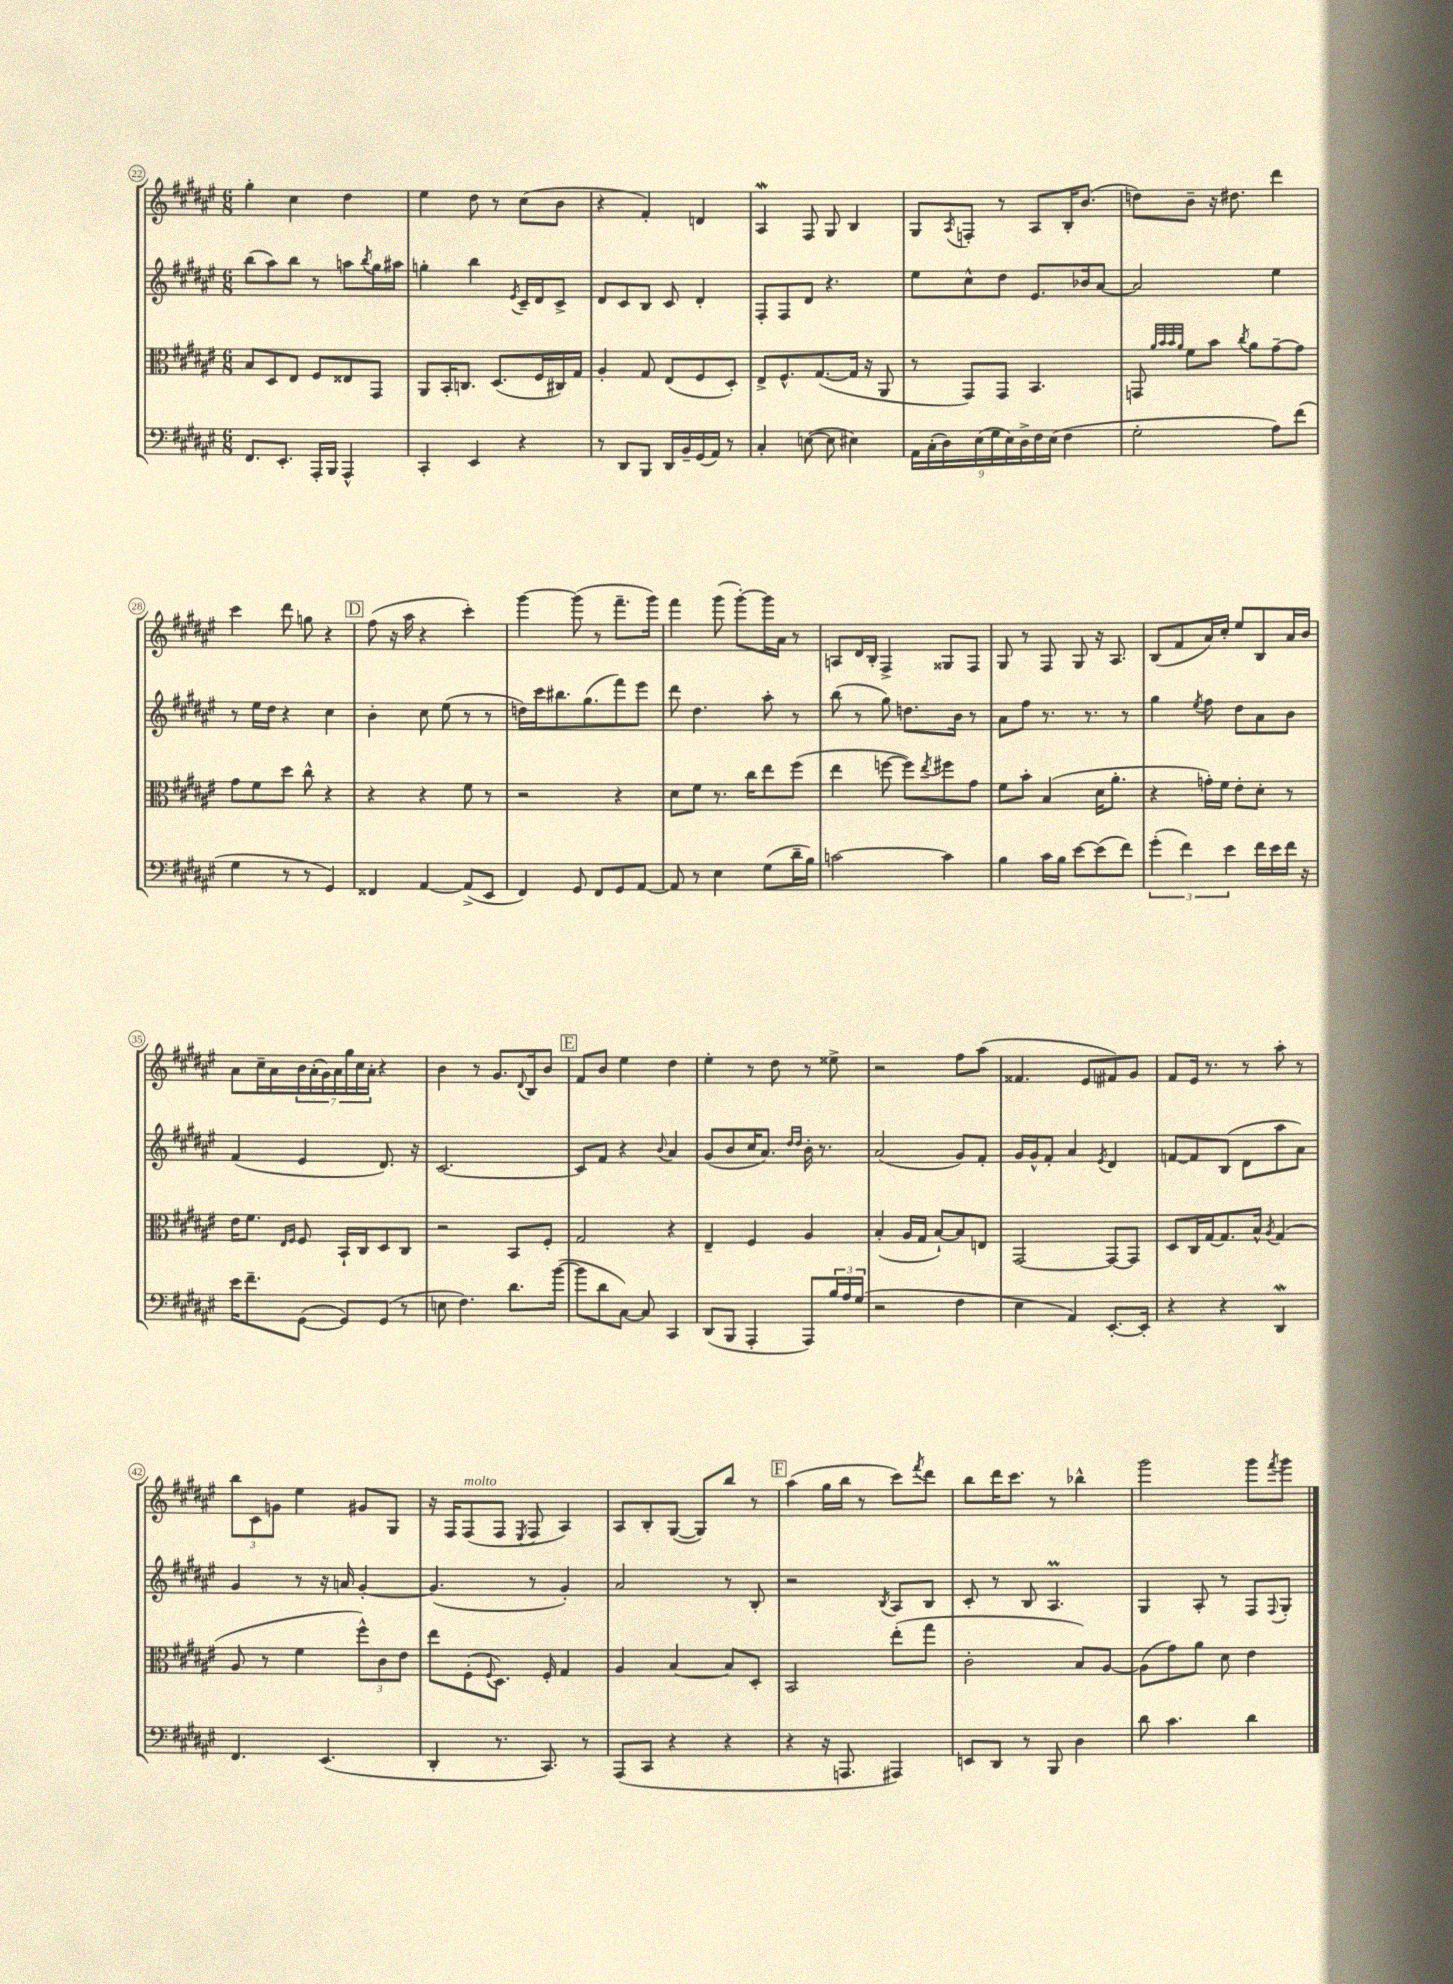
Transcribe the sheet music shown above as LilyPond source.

<<
\new StaffGroup <<
\new Staff = "s0" {
    \clef treble \key fis \major \numericTimeSignature \time 6/8
    gis''4-. cis''4 dis''4 |
    eis''4 dis''8 r8 cis''8( b'8 |
    r4 fis'4-.) d'4 |
    ais4\mordent fis8 gis8 b4 |
    gis8 \acciaccatura { ais8 } f8-. r8 ais8 b16-. b'8.( |
    d''8) b'8-- r16 dis''8. dis'''4 |
    cis'''4 dis'''8 g''8 r4 |
    \mark \markup { \box "D" } fis''8( r16 ais''16 r4 cis'''4-.) |
    gis'''4~ gis'''8( r8 fis'''8.-- gis'''16) |
    fis'''4 gis'''8( gis'''8~-.) gis'''16 ais'16 r8 |
    a8 dis'16 b16-. fis4-> gisis8 fis8 |
    gis8 r8 fis8 gis8 r16 ais8. |
    b8( fis'8 ais'16) cis''16-. eis''8 b8 ais'16 b'16 |
    ais'8 cis''16-- ais'16 \tuplet 7/4 { b'16 ais'16-.( gis'16) ais'16 gis''16 cis''16 ais'16-. } r4 |
    b'4 r8 gis'8. \appoggiatura { dis'8 } b16 b'8 |
    \mark \markup { \box "E" } fis'8 b'8 eis''4 dis''4 |
    eis''4-. r8 dis''8 r8 eisis''8-> |
    r2 fis''8 ais''8( |
    fisis'4. eis'8 fis'8) gis'8 |
    fis'8 eis'16 r8. r8 ais''8-. r8 |
    \tuplet 3/2 { b''8 cis'8 g'8 } eis''4 gis'8 gis8 |
    r16 fis16 fis8^\markup { \italic "molto" }( fis8 \acciaccatura { eis8 } fis8 ais4) |
    ais8 b8-. gis8~( gis8) b''8 r8 |
    \mark \markup { \box "F" } ais''4( gis''16 b''16 r8 cis'''8) \acciaccatura { fis'''8 } dis'''8 |
    b''8 dis'''16 cis'''8. r8 bes''4-^ |
    gis'''2 gis'''8 \acciaccatura { fis'''8 } gis'''8 \bar "|." |
}
\new Staff = "s1" {
    \clef treble \key fis \major \numericTimeSignature \time 6/8
    b''8( ais''8) b''8 r8 a''8 \acciaccatura { b''8 } gis''16 ais''16 |
    g''4-. b''4 \acciaccatura { eis'8 } cis'16-- dis'16 cis'8-> |
    dis'8 cis'8 b8 cis'8 dis'4-. |
    fis8-. fis8 dis'8 r4. |
    eis''8 cis''8-^ dis''8 eis'8. bes'16 ais'8~ |
    ais'2 eis''4 |
    r8 eis''16 dis''16 r4 cis''4 |
    \mark \markup { \box "D" } b'4-. cis''8 eis''8( r8 r8 |
    d''16) cis'''16 bis''8. gis''8.( fis'''8) eis'''8 |
    dis'''8 dis''4. ais''8-. r8 |
    b''8( r8 gis''8) d''8. b'16 r8 |
    ais'8 fis''8 r8. r8. r8 |
    gis''4 \acciaccatura { eis''8 } fis''8 dis''8 ais'8 b'8 |
    fis'4( eis'4 dis'8.) r16 |
    cis'2.~ |
    \mark \markup { \box "E" } cis'8 fis'8 r4 \appoggiatura { b'8 } ais'4 |
    gis'8( b'8 cis''16 ais'8.) \grace { dis''16 dis''16 } b'16-. r8. |
    ais'2( gis'8) fis'8-. |
    gis'16 gis'16-^ fis'8-. ais'4 \acciaccatura { eis'8 } dis'4 |
    f'8~ f'8 b8( dis'8 ais''8 ais'8) |
    gis'4 r8 r16 a'16 gis'4~-. |
    gis'4.( r8 gis'4-.) |
    ais'2 r8 b8-. |
    \mark \markup { \box "F" } r2 \acciaccatura { b8 } ais8 b8 |
    cis'8-. r8 b8 ais4.\prall |
    gis4 ais8-. r8 fis8 \appoggiatura { fis8 } gis8-. \bar "|." |
}
\new Staff = "s2" {
    \clef alto \key fis \major \numericTimeSignature \time 6/8
    b8 dis8 eis8 fis8 eisis8 gis,8 |
    ais,8 b,16-. c8. dis8.( fis16 cis16) gis16 |
    ais4-. gis8 eis8( fis8 dis8-.) |
    eis8-> fis8.-^ gis8.~( gis16 r16 ais,8 |
    r8 gis,8) gis,8 b,4. |
    g,8 \grace { ais'32 b'32 b'32 ais'32 } fis'8 b'8 \acciaccatura { cis''8 } ais'8 gis'8~-- gis'8 |
    gis'8 fis'8 dis''8 cis''8-^ r4 |
    \mark \markup { \box "D" } r4 r4 fis'8 r8 |
    r2 r4 |
    dis'8 fis'8 r8. cis''16 eis''8 fis''8( |
    eis''4 f''8~ f''8) \acciaccatura { eis''8 } fis''8 gis'8 |
    fis'8 b'8-. b4( dis'16 ais'8.-. |
    r4 g'16-.) fis'16 eis'8-. dis'8-. r8 |
    eis'16 fis'8. \grace { eis16 fis16 } fis8 b,16-! cis16 dis8 cis8 |
    r2 b,8 fis8-. |
    \mark \markup { \box "E" } gis2 r4 |
    eis4-- fis4 ais4 |
    b4-.( ais16 gis16 b8~-!) b8 e8 |
    gis,2~ gis,8~ gis,8 |
    dis8 cis16 gis16~ gis8. b16-^ \acciaccatura { ais8 } gis4( |
    ais8 r8 fis'4 \tuplet 3/2 { fis''8-^) cis'8 eis'8 } |
    eis''8 fis8-.( \appoggiatura { fis8 } dis8.) fis16-. gis4 |
    ais4 b4~ b8 dis8-. |
    \mark \markup { \box "F" } b,2 eis''8-.( gis''8 |
    cis'2-. b8) ais8~ |
    ais8( gis'8) ais'8 dis'8 eis'4 \bar "|." |
}
\new Staff = "s3" {
    \clef bass \key fis \major \numericTimeSignature \time 6/8
    fis,8. eis,8.-. ais,,16-. b,,16 ais,,4-^ |
    cis,4-. eis,4 r4 |
    r8 dis,8 b,,8 dis,16 b,16-- gis,16( ais,16) r8 |
    cis4-. e8~( e8 eis4) |
    \tuplet 9/8 { ais,16 cis16-.( dis16) eis16( gis16 eis16) dis16-> fis16 eis16( } fis4 |
    gis2-. ais8) fis'8( |
    gis4 r8 r8 gis,4) |
    \mark \markup { \box "D" } fisis,4 ais,4~ ais,8->( eis,8 |
    fis,4) gis,8 fis,8 gis,8 ais,8~ |
    ais,8 r8 eis4 gis8( dis'16-- b16) |
    c'2~ c'4 |
    b4 cis'16 b16 eis'8~ eis'8( fis'8) |
    \tuplet 3/2 { gis'4-.( fis'4) eis'4 } fis'16 eis'16 fis'16 r16 |
    eis'16 fis'8.-- gis,8~( gis,8) gis,8( r8 |
    e8 fis4.) dis'8. b'16~( |
    \mark \markup { \box "E" } b'8 dis'8 cis8~) cis8 cis,4 |
    dis,8( b,,8 ais,,4-. ais,,8) \tuplet 3/2 { b16 ais16 gis16( } |
    r2 fis4 |
    eis4 ais,4) eis,8.~-. eis,16-. |
    r4 r4 dis,4\mordent |
    fis,4. eis,4.( |
    dis,4-. r8. cis,8.) r8 |
    ais,,8( cis,8 r4 r4 |
    \mark \markup { \box "F" } r4 r16 a,,8. ais,,4) |
    e,8 dis,8 r8 b,,8 dis4 |
    dis'8 cis'4. dis'4 \bar "|." |
}
>>
>>
\layout { \context { \Score currentBarNumber = #22 \override BarNumber.stencil = #(make-stencil-circler 0.1 0.3 ly:text-interface::print) } }
